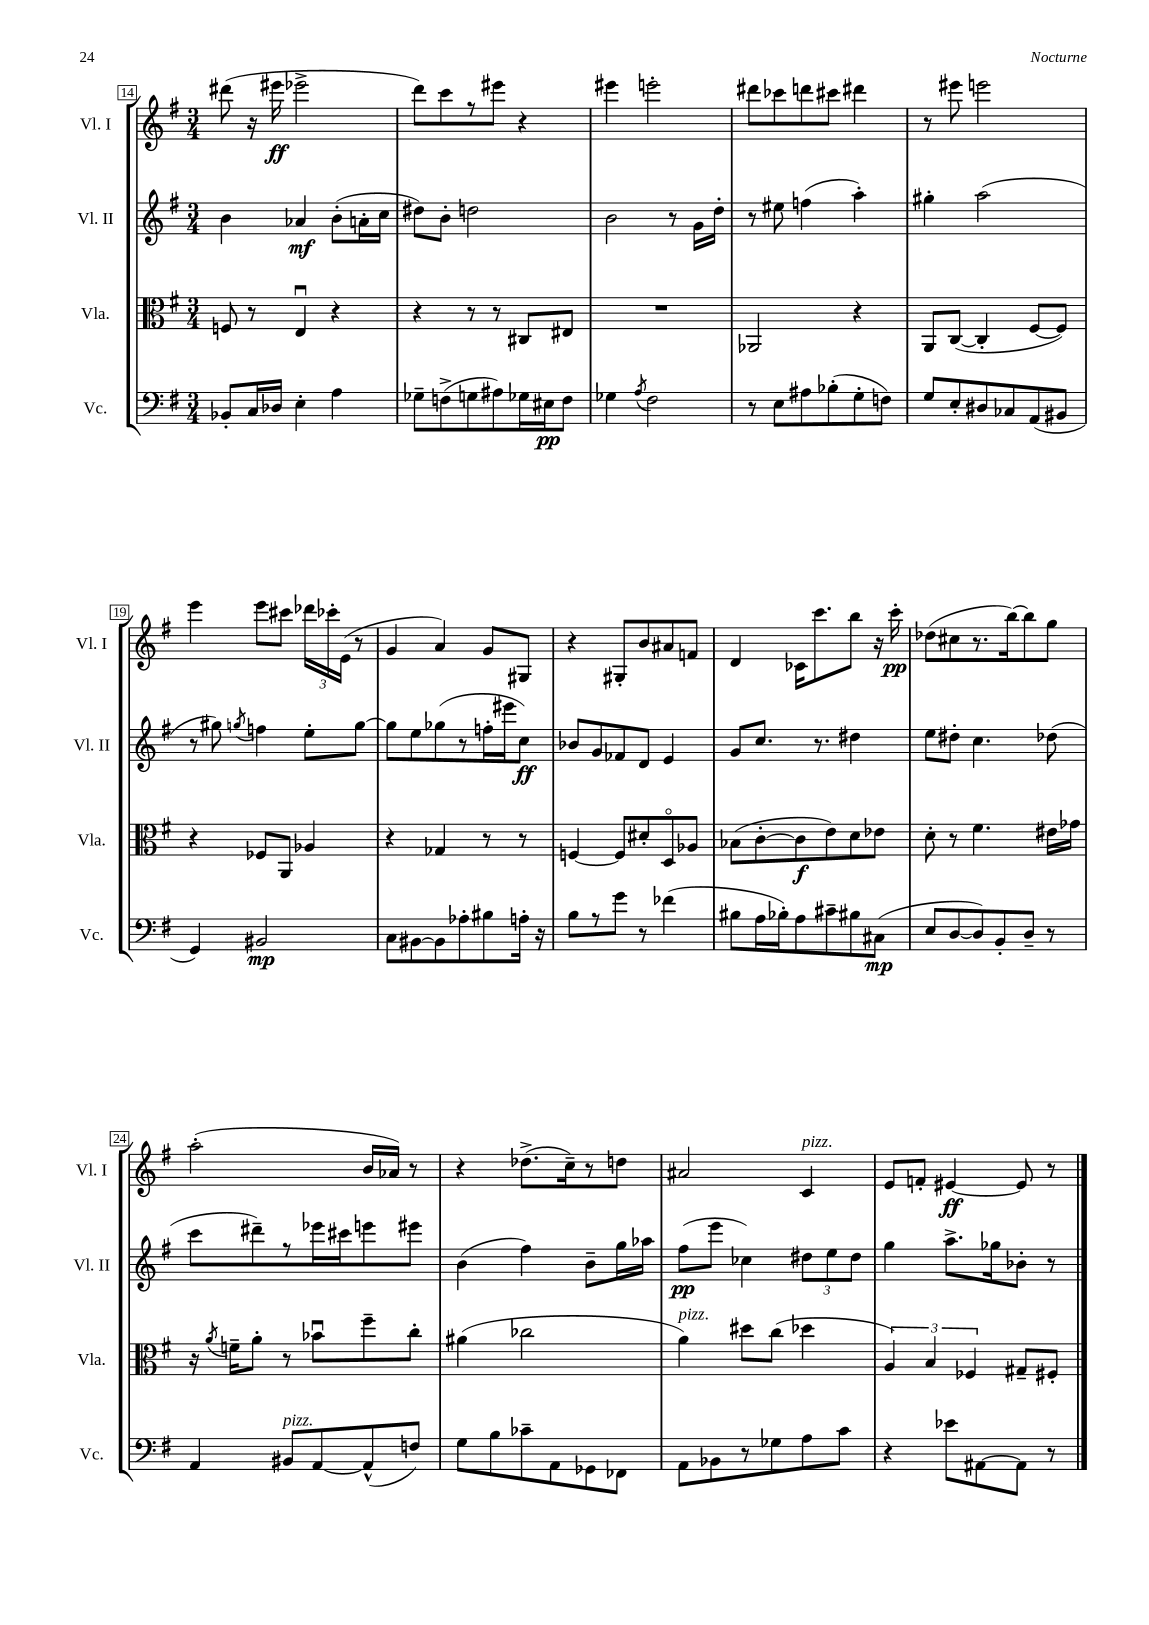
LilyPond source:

<<
\new StaffGroup <<
\new Staff = "s0" \with { instrumentName = "Vl. I" shortInstrumentName = "Vl. I" } {
    \clef treble \key g \major \numericTimeSignature \time 3/4
    \autoBeamOff dis'''8( r16 eis'''16\ff ees'''2-> |
    d'''8[) c'''8 r8 eis'''8] r4 |
    eis'''4 e'''2-. |
    dis'''8[ ces'''8 d'''8 cis'''8] dis'''4 |
    r8 eis'''8 e'''2 |
    e'''4 e'''8[ cis'''8] \tuplet 3/2 { des'''16[ ces'''16-. e'16]( } r8 |
    g'4 a'4) g'8[ gis8] |
    r4 gis8[-. b'8 ais'8 f'8] |
    d'4 ces'16[ c'''8. b''8] r16 c'''16-.\pp |
    des''8[( cis''8 r8. b''16~) b''8 g''8] |
    a''2-.( b'16[ aes'16]) r8 |
    r4 des''8.[->( c''16--) r8 d''8] |
    ais'2 c'4^\markup { \italic "pizz." } |
    e'8[ f'8]-. eis'4~\ff eis'8 r8 \bar "|." |
}
\new Staff = "s1" \with { instrumentName = "Vl. II" shortInstrumentName = "Vl. II" } {
    \clef treble \key g \major \numericTimeSignature \time 3/4
    \autoBeamOff b'4 aes'4\mf b'8[-.( a'16-. c''16] |
    dis''8[) b'8]-. d''2 |
    b'2 r8 g'16[ d''16]-. |
    r8 eis''8 f''4( a''4-.) |
    gis''4-. a''2( |
    r8 gis''8) \acciaccatura { g''8 } f''4 e''8[-. g''8]~ |
    g''8[ e''8 ges''8( r8 f''16-. eis'''16 c''8]\ff) |
    bes'8[ g'8 fes'8 d'8] e'4 |
    g'8[ c''8.] r8. dis''4 |
    e''8[ dis''8]-. c''4. des''8( |
    c'''8[ dis'''8--) r8 ees'''16 cis'''16 e'''8 eis'''8] |
    b'4( fis''4) b'8[-- g''16 aes''16] |
    fis''8[\pp( e'''8] ces''4) \tuplet 3/2 { dis''8[ e''8 dis''8] } |
    g''4 a''8.[-> ges''16 bes'8]-. r8 \bar "|." |
}
\new Staff = "s2" \with { instrumentName = "Vla." shortInstrumentName = "Vla." } {
    \clef alto \key g \major \numericTimeSignature \time 3/4
    \autoBeamOff f8 r8 e4\downbow r4 |
    r4 r8 r8 cis8[ eis8] |
    R2. |
    aes,2 r4 |
    a,8[ c8]~( c4-. fis8[~ fis8]) |
    r4 fes8[ a,8] aes4 |
    r4 ges4 r8 r8 |
    f4~ f8[ dis'8-. d8\flageolet aes8] |
    bes8[( c'8~-. c'8\f e'8) d'8 ees'8] |
    d'8-. r8 fis'4. eis'16[ ges'16] |
    r16 \acciaccatura { a'8 } f'16[-- a'8]-. r8 bes'8[\downbow fis''8-- c''8]-. |
    ais'4( ces''2 |
    a'4^\markup { \italic "pizz." }) dis''8[ c''8]( des''4 |
    \tuplet 3/2 { a4) b4 fes4 } gis8[-- fis8]-. \bar "|." |
}
\new Staff = "s3" \with { instrumentName = "Vc." shortInstrumentName = "Vc." } {
    \clef bass \key g \major \numericTimeSignature \time 3/4
    \autoBeamOff bes,8[-. c16 des16] e4-. a4 |
    ges8[-- f8->( g8 ais8) ges16 eis16\pp f8] |
    ges4 \acciaccatura { a8 } fis2 |
    r8 e8[ ais8 bes8-.( g8-. f8]) |
    g8[ e8-. dis8 ces8 a,8( bis,8] |
    g,4) bis,2\mp |
    c8[ bis,8~ bis,8 aes8-. bis8 a16]-. r16 |
    b8[ r8 g'8] r8 fes'4( |
    bis8[ a16 bes16-.) a8 cis'8-- bis8 cis8]\mp( |
    e8[ d8~ d8) b,8-. d8]-- r8 |
    a,4 bis,8[^\markup { \italic "pizz." } a,8~ a,8-^( f8]) |
    g8[ b8 ces'8-- a,8 ges,8 fes,8] |
    a,8[ bes,8 r8 ges8 a8 c'8] |
    r4 ees'8[ ais,8~ ais,8] r8 \bar "|." |
}
>>
>>
\layout { \context { \Score currentBarNumber = #14 \override BarNumber.stencil = #(make-stencil-boxer 0.1 0.3 ly:text-interface::print) } }
